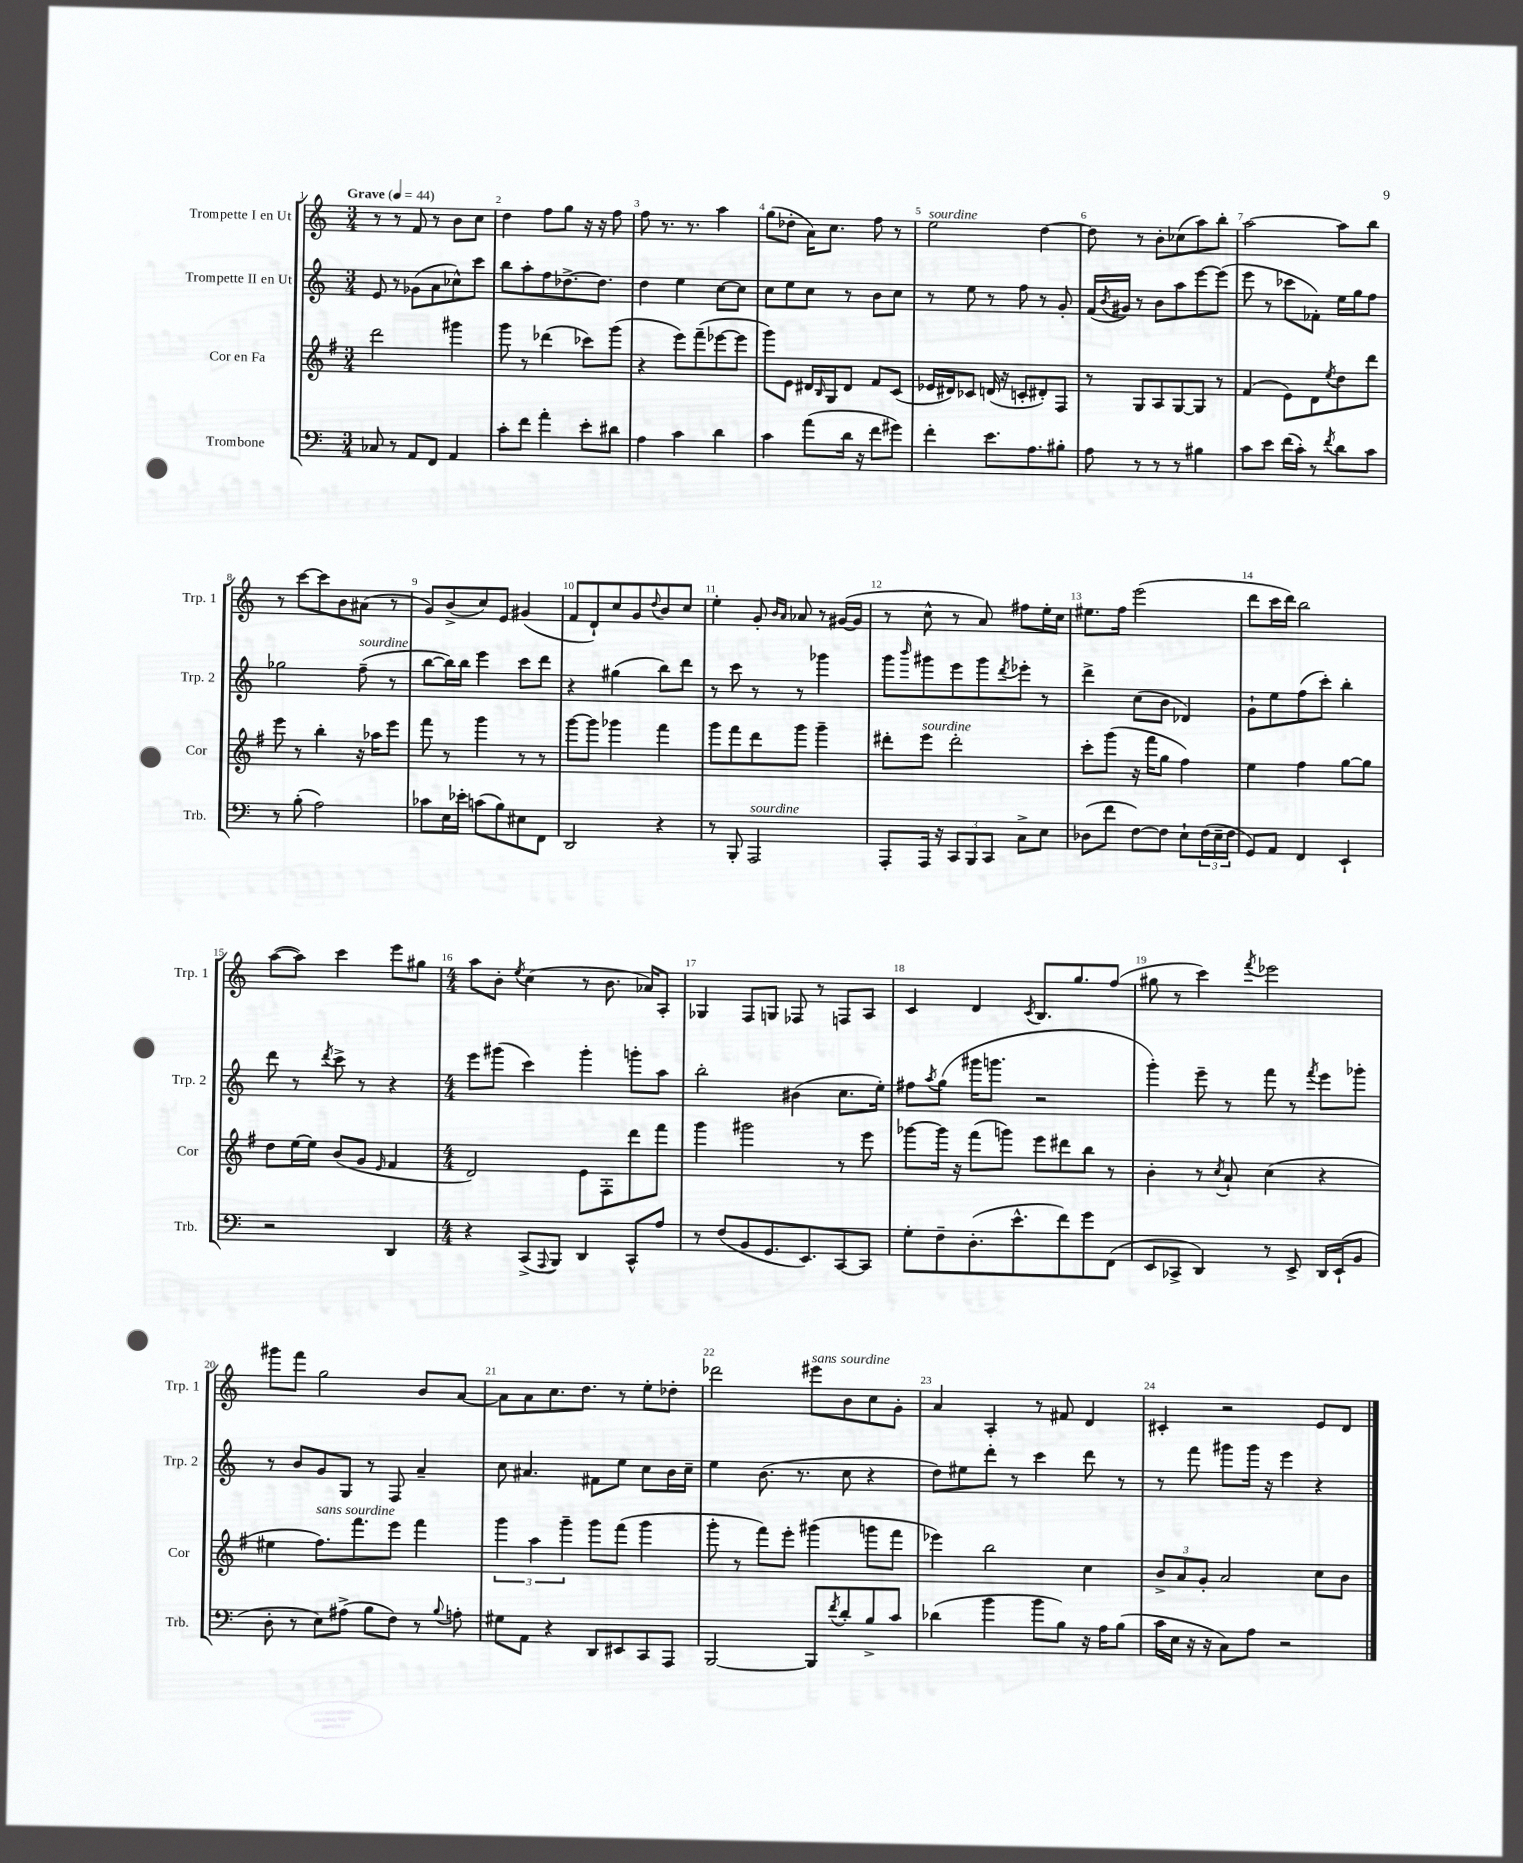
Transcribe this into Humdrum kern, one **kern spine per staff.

**kern	**kern	**kern	**kern
*part4	*part3	*part2	*part1
*staff4	*staff3	*staff2	*staff1
*I"Trombone	*I"Cor en Fa	*I"Trompette II en Ut	*I"Trompette I en Ut
*I'Trb.	*I'Cor	*I'Trp. 2	*I'Trp. 1
*clefF4	*clefG2	*clefG2	*clefG2
*k[]	*k[f#]	*k[]	*k[]
*M3/4	*M3/4	*M3/4	*M3/4
*MM44	*MM44	*MM44	*MM44
=1	=1	=1	=1
!	!	!	!LO:TX:a:B:t=Grave
8C-X/	2ddd\	8e/	8r
8r	.	8r	8r
8AA/L	.	(8g-X\L	8f/
8FF/J	.	8a\	8r
4AA/	4ggg#X\	8cc-X^^\)	8b\L
.	.	8ccc\J	8cc\J
=2	=2	=2	=2
8c'\L	8ggg\	8bb\L	4dd\
8f\J	8r	8aa'\	.
4a'\	(4ddd-X\	8ff\	8ff\L
.	.	[8.dd-X^\	8gg\J
8e'\L	8ccc-X\L)	.	16r
.	.	8.dd-\J]	16r
8d#X\J	(8ggg\J	.	8ff\
=3	=3	=3	=3
4A\	4r	4dd\	8ff\
.	.	.	8.r
4c\	8eee\L)	4ee\	.
.	.	.	8.r
.	(8fff#~\	.	.
4d\	[8eee-X\	[8cc\L	4aa\
.	8eee-\J]	8cc\J]	.
=4	=4	=4	=4
4c\	8ggg\L)	8cc\L	(8gg\L
.	8e\J	8ee\	8dd-X'\J
(8a\L	16d#X/LL	8cc\J	16a\KL)
.	16qqB/	.	.
.	16G/J	.	8.cc\J
16d\Jk	8d#/J	8r	.
16r	.	.	.
8f\L	8f#/L	8b\L	8ff\
8g#X\J)	(8c/J	8cc\J	8r
=5	=5	=5	=5
!	!	!	!LO:TX:a:i:t=sourdine
4f'\	16e-X/LL	8r	2ee\
.	16d#X/J)	.	.
.	8c-X/J	8ee\	.
8.e\L	(16dn/	8r	.
.	16r	.	.
.	8cn'/L	8ff\	.
8.A\	.	.	.
.	8d#X'/)	8r	[4dd\
8B#X'\J	8F#/J	8g'/	.
=6	=6	=6	=6
8A\	8r	(16f/LL	8dd\]
.	.	8qb/	.
.	.	16g#X/JJ)	.
8r	8G/L	8r	8r
8r	8A/	8b\L	8b'\L
8r	[8G/	8aa\	(8cc-X\
4B#X\	8G/J]	[8eee\	8aa\)
.	8r	(8eee\J]	8bb'\J
=7	=7	=7	=7
8c\L	(4f#/	8eee\	[2aa\
8e\J	.	8r	.
(16f\LL	8e\L)	8ccc-X\L	.
16c'\JJ)	.	.	.
8r	8d\	8f-X'\J)	.
8qf/	8qee/	.	.
8d\L	8dd\	16ee\LL	8aa\L]
.	.	16gg\J	.
8c\J	8ddd\J	8ff\J	8bb\J
!!LO:LB:g=z
=8	=8	=8	=8
8r	8eee\	2gg-X\	8r
(8B'\	8r	.	[8ccc\L
2A\)	4bb'\	.	8ccc\]
.	.	.	8b\
!	!	!LO:TX:a:i:t=sourdine	!
.	16r	(8ff~\	(8a#X\J
.	16aa-X\KL	.	.
.	8eee\J	8r	8r
=9	=9	=9	=9
8c-X\L	8fff#\	[8bb\L	8g/L)
16E\L	8r	16bb\L])	(8b^/
16e-X'\JJ	.	16bb\JJ	.
(8cn\L	4ggg\	4eee\	8cc/)
8B\)	.	.	8e/J
8E#X\	8r	8ccc\L	(4g#X/
8FF\J	8r	8ddd\J	.
=10	=10	=10	=10
2DD/	[8ggg\L	4r	8f/L
.	8ggg\J]	.	8d`/)
.	4ggg-X\	(4gg#X\	8cc/
.	.	.	8g/
.	.	.	8qqdd/
4r	4fff#\	8bb\L)	8b/
.	.	8ddd\J	8cc/J
=11	=11	=11	=11
8r	8ggg\L	8r	4ee'\
8BBB'/	8fff#\	8ccc\	.
!LO:TX:a:i:t=sourdine	!	!	!
2AAA/	8ddd\	8r	8g'/
.	.	.	16qqb/LL
.	.	.	16qqa/JJ
.	8ggg\J	8r	8a-X/
.	4ggg~\	4ggg-X\	8r
.	.	.	([16g#X/LL
.	.	.	16g#/JJ]
=12	=12	=12	=12
8AAA'/L	8ddd#X'\L	8ggg\L	8r
.	.	16qqbbb/	.
!	!LO:TX:a:i:t=sourdine	!	!
16AAA/Jk	8eee\J	8ggg#X\	8cc^^\
16r	.	.	.
12CC/L	2ddd#'\	8eee\	8r
12BBB/	.	.	.
.	.	8ggg#\	8a/)
12CC/J	.	.	.
.	.	8qddd/	.
8C^\L	.	8eee-X'\J	8ff#X\L
8E\J	.	8r	16ee'\L
.	.	.	16cc\JJ
=13	=13	=13	=13
(8D-X\L	8ccc'\L	4ddd^\	8.ee#X\L
8f\J	(8ggg\J	.	.
.	.	.	16ff\Jk
[8F\L)	16r	(8cc\L	(2eee\
.	16fff#\KL	.	.
8F\J]	8gg\J	8b\J	.
8E`\L	4ff#\)	4d-X/)	.
(24F\L	.	.	.
24E~\	.	.	.
24F\JJ	.	.	.
=14	=14	=14	=14
8GG/L)	4ee\	8g`\L	8ddd\L
8AA/J	.	8ee\	16ccc\L
.	.	.	16ddd\JJ)
4FF/	4ff#\	(8ff\	2bb\
.	.	8ccc'\J)	.
4EE`/	[8gg\L	4bb'\	.
.	8gg\J]	.	.
!!LO:LB:g=z
=15	=15	=15	=15
2r	8dd\L	8ddd\	([8aa\L
.	[16ee\L	8r	8aa\J])
.	16ee\JJ]	.	.
.	.	8qddd/	.
.	(8b/L	8ccc^\	4ccc\
.	8g/J	8r	.
.	16qqe/	.	.
4DD/	4f#/	4r	8eee\L
.	.	.	8gg#X\J
=16	=16	=16	=16
*M4/4	*M4/4	*M4/4	*M4/4
4r	2d/)	8eee\L	8aa\L
.	.	(8ggg#X\J	8b'\J
.	.	.	8qee/
(8CC^/L	.	4ccc\)	(4cc\
8qqAAA/	.	.	.
8BBB/J)	.	.	.
4DD/	8e\L	4ggg#'\	8r
.	8F#'\	.	8.b\
8CC^^/L	8ddd\	8gggn'\L	.
.	.	.	16a-X/KL)
8A/J	8fff#\J	8aa\J	8A'/J
=17	=17	=17	=17
8r	4ggg\	2bb'\	4G-X/
(8F/L	.	.	.
8BB/	2ggg#X\	.	8F/L
8.GG/	.	.	8Gn/J
.	.	(4b#X\	8F-X/
8.EE/)	.	.	.
.	.	.	8r
[8CC/	8r	8.cc\L	8Fn/L
8CC/J]	8eee\	.	8A/J
.	.	16ee'\Jk)	.
=18	=18	=18	=18
8G'\L	[8ggg-X\L	8ff#X\L	4c/
.	.	8qaa/	.
8F~\	16ggg-\Jk]	(8gg\J	.
.	16r	.	.
(8.D'\	(8fff#\L	16ggg#X\KL	4d/
.	.	8.gggn\J	.
.	8gggn\J)	.	.
8.e^^\	.	.	.
.	.	.	8qc/
.	8eee\L	2r	8.B/L
8f\)	8ddd#X\	.	.
.	.	.	8.gg/
8g\	8bb\J	.	.
(8FF\J	8r	.	(8ff/J
=19	=19	=19	=19
8EE/L	4b'\	4ggg'\)	8gg#X\
8CC-X^/J	.	.	8r
4DD/)	8r	8eee~\	4ccc\)
.	8qcc/	.	.
.	8a`/	8r	.
.	.	.	8qfff/
8r	(4cc\	8fff\	2eee-X\
8EE^/	.	8r	.
.	.	8qfff/	.
16DD/LL	4r	8eee\L	.
(16EE`/J	.	.	.
8BB/J	.	8ggg-X'\J	.
!!LO:LB:g=z
=20	=20	=20	=20
8D'\	4ee#X\	8r	8ggg#X\L
8r	.	8b/L	8fff\J
!	!LO:TX:a:i:t=sans sourdine	!	!
8E\L)	8.ff#\L)	8g/	2gg\
(8A#X^\J	.	8G/J	.
.	8.fff#\	.	.
8B\L	.	8r	.
8F\J)	8eee\J	8F/	.
8r	4fff#\	4a~/	8b/L
8qqB/	.	.	.
8An'\	.	.	[8a/J
=21	=21	=21	=21
8G#X\L	6ggg\	8cc\	8a\L]
8AA\J	.	4.a#X/	8a\
.	6aa\	.	.
4r	.	.	8.cc\
.	6ggg~\	.	.
.	.	.	8.dd\J
8DD/L	8ggg\L	8f#X\L	.
8EE#X/	(8fff#\J	8ee\J	8r
8CC/	4ggg\	8cc\L	8ee'\L
8AAA/J	.	16b\L	8dd-X'\J
.	.	16cc~\JJ	.
=22	=22	=22	=22
[2BBB/	8ggg'\	4ee\	2ddd-X\
.	8r	.	.
.	8fff#\L)	(8.b\	.
.	8eee'\J	.	.
.	.	8.r	.
!	!	!	!LO:TX:a:i:t=sans sourdine
8BBB/L]	(4ggg#X\	.	8eee#X\L
8qf/	.	.	.
8d'/	.	8cc\	8b\
8B^/	8gggn\L	4r	8cc\
8c/J	8fff#\J	.	8g'\J
=23	=23	=23	=23
(4d-X\	4eee-X\)	8dd\L)	4a/
.	.	8ee#X\	.
4b\	2bb\	8ddd'\J	4A'/
.	.	8r	.
8b\L	.	4ccc\	8r
8B\J)	.	.	8f#X/
16r	4cc\	8ddd\	4d/
16A\KL	.	.	.
(8B\J	.	8r	.
=24	=24	=24	=24
16c\LL	12b^/L	8r	4c#X'/
16E\JJ	.	.	.
.	12a/	.	.
16r	.	8fff\	.
.	12g'/J	.	.
16r	.	.	.
8C\L)	2a/	8ggg#X\L	2r
8A\J	.	16ggg#\Jk	.
.	.	16r	.
2r	.	4eee\	.
.	8cc\L	4r	8e/L
.	8b\J	.	8d/J
==	==	==	==
*-	*-	*-	*-
